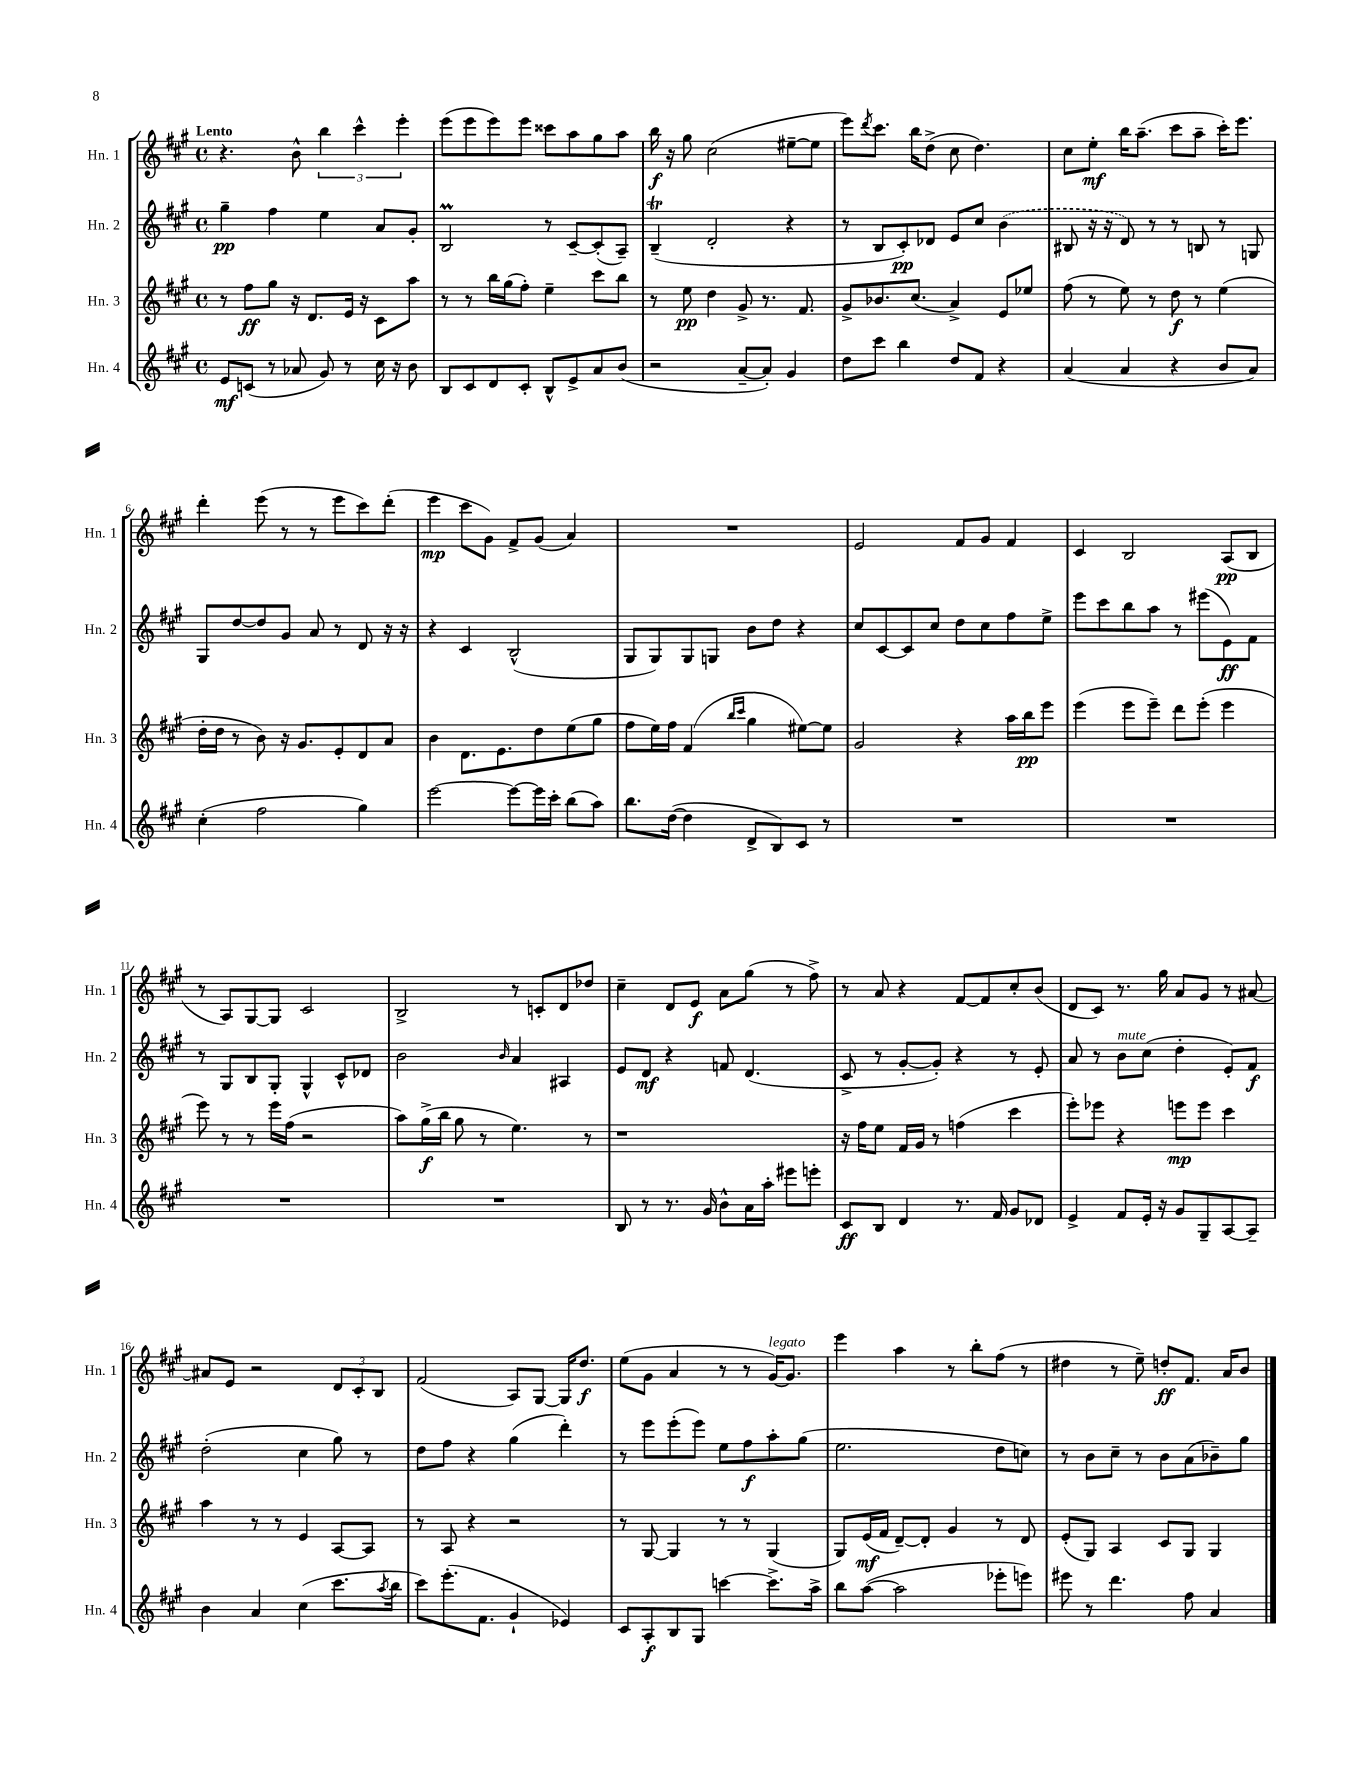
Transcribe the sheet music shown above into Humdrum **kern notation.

**kern	**kern	**kern	**kern
*staff4	*staff3	*staff2	*staff1
*clefG2	*clefG2	*clefG2	*clefG2
*k[f#c#g#]	*k[f#c#g#]	*k[f#c#g#]	*k[f#c#g#]
*M4/4	*M4/4	*M4/4	*M4/4
*met(c)	*met(c)	*met(c)	*met(c)
8e	8r	4gg#~	4.r
(8c	8ff#	.	.
8r	8gg#	4ff#	.
8a-	16r	.	8b^^
.	8.d	.	.
8g#)	.	4ee	6bb
8r	16e	.	.
.	.	.	6ccc#^^
.	16r	.	.
16cc#	8c#	8a	.
16r	.	.	.
.	.	.	6eee'
8b	8aa	8g#'	.
=	=	=	=
8B	8r	2B	(8eee
8c#	8r	.	8eee
8d	16bb	.	8eee)
.	(16gg#	.	.
8c#'	8ff#')	.	8eee
8B^^	4ee~	8r	8ccc##
8e^	.	[8c#~	8aa
8a	8ccc#	(8c#']	8gg#
(8b	8bb	8A~)	8aa
=	=	=	=
2r	8r	(4B~	16bb
.	.	.	16r
.	8ee	.	8gg#
.	4dd	2d'	(2cc#
[8a~	8g#^	.	.
8a'])	8.r	.	.
4g#	.	4r	[8ee#~
.	8.f#	.	.
.	.	.	8ee#]
=	=	=	=
8dd	8g#^	8r	8eee)
.	.	.	8qddd
8ccc#	8.b-	8B	8.ccc#
4bb	.	8c#')	.
.	(8.cc#	.	16bb
.	.	8d-	(8dd^
8dd	4a^)	8e	8cc#
8f#	.	8cc#	4.dd)
4r	8e	(4b	.
.	8ee-	.	.
=	=	=	=
(4a	(8ff#	8B#	8cc#
.	8r	16r	8ee'
.	.	16r	.
4a	8ee)	8d)	16bb
.	.	.	(8.aa~
.	8r	8r	.
4r	8dd	8r	8ccc#
.	8r	8B	8aa~
8b	(4ee	8r	16ccc#')
.	.	.	8.eee
8a)	.	8G	.
=	=	=	=
(4cc#'	16dd'	8G#	4ddd'
.	16dd	.	.
.	8r	[8dd	.
2ff#	8b)	8dd]	(8eee
.	16r	8g#	8r
.	8.g#	.	.
.	.	8a	8r
.	8e'	8r	8eee
4gg#)	8d	8d	8ccc#)
.	8a	16r	(8ddd'
.	.	16r	.
=	=	=	=
[2eee	4b	4r	4eee
.	8.d	4c#	8ccc#
.	.	.	8g#)
.	8.e	.	.
8eee_	.	(2B^^	8f#^
16eee]	8dd	.	(8g#
16ccc#'	.	.	.
(8bb	(8ee	.	4a)
8aa)	8gg#	.	.
=	=	=	=
8.bb	8ff#	8G#	1r
.	16ee)	8G#)	.
([16dd	16ff#	.	.
4dd]	(4f#	8G#	.
.	.	8G	.
.	16qqbb	.	.
.	16qqccc#	.	.
8d^	4gg#	8b	.
8B)	.	8dd	.
8c#	[8ee#)	4r	.
8r	8ee#]	.	.
=	=	=	=
1r	2g#	8cc#	2e
.	.	[8c#	.
.	.	8c#]	.
.	.	8cc#	.
.	4r	8dd	8f#
.	.	8cc#	8g#
.	16aa	8ff#	4f#
.	16bb	.	.
.	8eee	8ee^	.
=	=	=	=
1r	(4eee	8eee	4c#
.	.	8ccc#	.
.	8eee	8bb	2B
.	8eee~)	8aa	.
.	8ddd	8r	.
.	(8eee'	(8eee#	.
.	4eee	8e)	(8A
.	.	8f#	8B
=	=	=	=
1r	8eee)	8r	8r
.	8r	8G#	8A)
.	8r	8B	[8G#
.	16eee	8G#'	8G#]
.	(16ff#	.	.
.	2r	4G#^^	2c#
.	.	8c#^^	.
.	.	8d-	.
=	=	=	=
1r	8aa)	2b	2B^
.	(16gg#^	.	.
.	16bb	.	.
.	8gg#	.	.
.	8r	.	.
.	.	16qqb	.
.	4.ee)	4a	8r
.	.	.	8c'
.	.	4A#	8d
.	8r	.	8dd-
=	=	=	=
8B	1r	8e	4cc#~
8r	.	8d	.
8.r	.	4r	8d
.	.	.	8e
16g#	.	.	.
8b^^	.	8f	8a
16a	.	(4.d	(8gg#
16aa'	.	.	.
8eee#	.	.	8r
8eee'	.	.	8ff#^)
=	=	=	=
8c#	16r	8c#^	8r
.	16ff#	.	.
8B	8ee	8r	8a
4d	16f#	[8g#'	4r
.	16g#	.	.
.	8r	8g#'])	.
8.r	(4ff	4r	[8f#
.	.	.	8f#]
16f#	.	.	.
8g#	4ccc#	8r	8cc#'
8d-	.	8e'	(8b
=	=	=	=
4e^	8eee')	8a	8d
.	8eee-	8r	8c#)
8f#	4r	8b	8.r
16e'	.	(8cc#	.
16r	.	.	16gg#
8g#	8eee	4dd'	8a
8G#~	8eee	.	8g#
[8A	4ccc#	8e')	8r
8A~]	.	8f#	[8a#
=	=	=	=
4b	4aa	(2dd'	8a#]
.	.	.	8e
4a	8r	.	2r
.	8r	.	.
(4cc#	4e	4cc#	.
8.ccc#	[8A	8gg#)	12d
.	.	.	12c#'
.	8A]	8r	.
.	.	.	12B
8qaa	.	.	.
16bb	.	.	.
=	=	=	=
8ccc#)	8r	8dd	(2f#
(8.eee'	8A	8ff#	.
.	4r	4r	.
8.f#	.	.	.
4g#`	2r	(4gg#	8A)
.	.	.	[8G#
4e-)	.	4ddd')	16G#]
.	.	.	8.dd
=	=	=	=
8c#	8r	8r	(8ee
8A'	[8G#	8eee	8g#
8B	4G#]	(8eee'	4a
8G#	.	8eee)	.
[4ccc	8r	8ee	8r
.	8r	8ff#	8r
8.ccc^]	(4G#	8aa'	[16g#)
.	.	.	8.g#]
.	.	(8gg#	.
16aa^	.	.	.
=	=	=	=
8bb	8G#)	2.ee	4eee
([8aa	(16e	.	.
.	16f#	.	.
2aa]	[8d~)	.	4aa
.	8d']	.	.
.	4g#	.	8r
.	.	.	8bb'
8eee-'	8r	8dd	(8ff#
8eee)	8d	8cc)	8r
=	=	=	=
8eee#	(8e'	8r	4dd#
8r	8G#)	8b	.
4.ddd	4A	8cc#~	8r
.	.	8r	8ee~)
.	8c#	8b	8dd'
8ff#	8G#	(8a	8.f#
4a	4G#	8b-~)	.
.	.	.	16a
.	.	8gg#	8b
==	==	==	==
*-	*-	*-	*-
